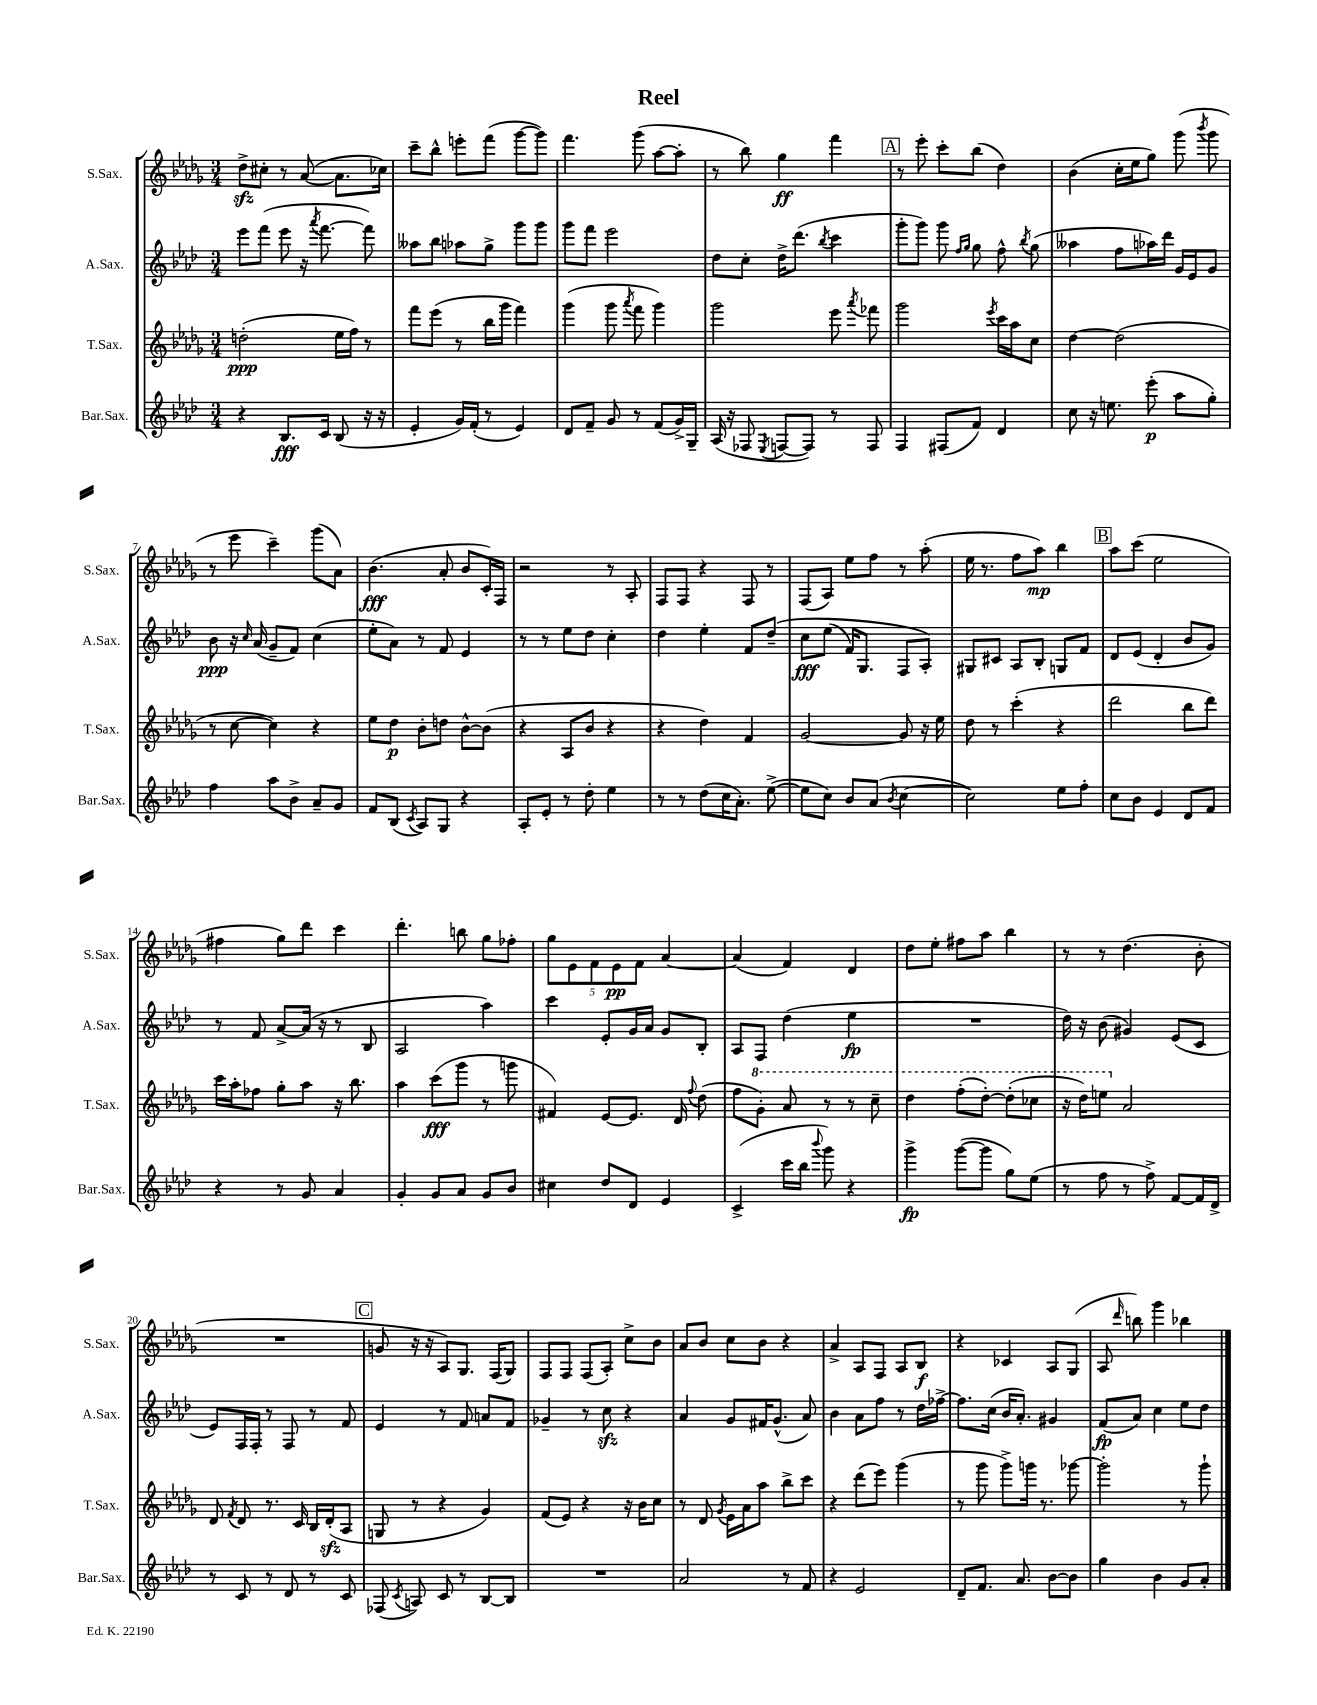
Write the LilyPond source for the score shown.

\header { title = "Reel" }
<<
\new StaffGroup <<
\new Staff = "s0" \with { instrumentName = "S.Sax." shortInstrumentName = "S.Sax." } {
    \clef treble \key des \major \numericTimeSignature \time 3/4
    \autoBeamOff des''8[->\sfz cis''8]-. r8 aes'8~( aes'8.[ ces''16]) |
    c'''8[-- bes''8]-^ e'''8[-. f'''8]( ges'''8[~ ges'''8]) |
    f'''4. ges'''8( aes''8[~ aes''8]-. |
    r8 bes''8) ges''4\ff f'''4 |
    \mark \markup { \box "A" } r8 ees'''8-. c'''8[-. bes''8]( des''4) |
    bes'4( c''16[-. ees''16 ges''8]) ges'''8( \acciaccatura { bes'''8 } ges'''8 |
    r8 ees'''8 c'''4--) ges'''8[( aes'8]) |
    bes'4.\fff( aes'8-. bes'8[ c'16-.) f16] |
    r2 r8 aes8-. |
    f8[ f8] r4 f8 r8 |
    f8[( aes8]) ees''8[ f''8] r8 aes''8-.( |
    ees''16 r8. f''8[ aes''8]\mp) bes''4 |
    \mark \markup { \box "B" } aes''8[ c'''8]( ees''2 |
    fis''4 ges''8[) des'''8] c'''4 |
    des'''4.-. b''8 ges''8[ fes''8]-. |
    \tuplet 5/4 { ges''8[ ees'8 f'8 ees'8\pp f'8] } aes'4~ |
    aes'4( f'4) des'4 |
    des''8[ ees''8]-. fis''8[ aes''8] bes''4 |
    r8 r8 des''4.( bes'8-. |
    R2. |
    \mark \markup { \box "C" } g'8 r16 r16 aes8[) ges8.] f16[( ges8]) |
    f8[ f8] f8[( aes8]-.) c''8[-> bes'8] |
    aes'8[ bes'8] c''8[ bes'8] r4 |
    aes'4-> aes8[ f8] aes8[ bes8]\f |
    r4 ces'4 aes8[ ges8]( |
    aes8 \grace { des'''16 } b''8) ges'''4 bes''4 \bar "|." |
}
\new Staff = "s1" \with { instrumentName = "A.Sax." shortInstrumentName = "A.Sax." } {
    \clef treble \key aes \major \numericTimeSignature \time 3/4
    \autoBeamOff ees'''8[ f'''8]( ees'''8 r16 \acciaccatura { aes'''8 } f'''8.~ f'''8) |
    aeses''8[ bes''8] aes''8[ g''8]-> g'''8[ g'''8] |
    g'''8[ f'''8] ees'''2 |
    des''8[ c''8]-. des''16[-> des'''8.]( \acciaccatura { bes''8 } c'''4 |
    \mark \markup { \box "A" } g'''8[-. g'''8]) g'''8 \grace { f''16[ g''16] } g''8 f''8-^ \acciaccatura { bes''8 } g''8( |
    aeses''4 f''8[ aes''16) des'''16] g'16[ ees'16 g'8] |
    bes'8\ppp r16 \grace { c''16 } aes'16( g'8[-- f'8]) c''4( |
    ees''8[-. aes'8]) r8 f'8 ees'4 |
    r8 r8 ees''8[ des''8] c''4-. |
    des''4 ees''4-. f'8[ des''8]--\( |
    c''8[\fff ees''8]( f'16[) g8.] f8[ aes8]-.\) |
    gis8[ cis'8] aes8[ bes8]-. g8[ f'8] |
    \mark \markup { \box "B" } des'8[ ees'8]( des'4-. bes'8[ g'8]) |
    r8 f'8 aes'8[~-> aes'16]( r16 r8 bes8 |
    aes2 aes''4) |
    c'''4 ees'8[-. g'16 aes'16] g'8[ bes8]-. |
    aes8[ f8] des''4( ees''4\fp |
    R2. |
    des''16) r16 bes'8( gis'4) ees'8[( c'8] |
    ees'8[) f16 f16]-. r8 f8 r8 f'8 |
    \mark \markup { \box "C" } ees'4 r8 f'8 a'8[ f'8] |
    ges'4-- r8 c''8\sfz r4 |
    aes'4 g'8[ fis'16 g'8.]-^( aes'8) |
    bes'4 aes'8[ f''8] r8 des''16[ fes''16]~-> |
    fes''8.[ c''16]( bes'16[ aes'8.]-.) gis'4 |
    f'8[\fp( aes'8]) c''4 ees''8[ des''8] \bar "|." |
}
\new Staff = "s2" \with { instrumentName = "T.Sax." shortInstrumentName = "T.Sax." } {
    \clef treble \key des \major \numericTimeSignature \time 3/4
    \autoBeamOff d''2-.\ppp( ees''16[ f''16]) r8 |
    f'''8[ ees'''8]( r8 bes''16[ ges'''16] f'''4) |
    ges'''4( ges'''8 \acciaccatura { aes'''8 } f'''8 ges'''4) |
    ges'''2 ees'''8 \acciaccatura { aes'''8 } fes'''8 |
    \mark \markup { \box "A" } ges'''2 \acciaccatura { ees'''8 } c'''16[ aes''16 c''8] |
    des''4~ des''2( |
    r8 c''8~ c''4) r4 |
    ees''8[ des''8]\p bes'8[-. d''8] bes'8[~-^ bes'8]( |
    r4 aes8[ bes'8] r4 |
    r4 des''4) f'4 |
    ges'2~ ges'8 r16 ees''16 |
    des''8 r8 c'''4-.( r4 |
    \mark \markup { \box "B" } des'''2 bes''8[ des'''8]) |
    c'''16[ aes''16-. fes''8] ges''8[-. aes''8] r16 bes''8. |
    aes''4 c'''8[\fff( ges'''8] r8 g'''8 |
    fis'4) ees'8[~ ees'8.] des'16 \appoggiatura { f''8 } des''8( |
    f''8[ \ottava #1 ges''8]-.) aes''8 r8 r8 c'''8-- |
    des'''4 f'''8[-.( des'''8]~-.) des'''8[-.( ces'''8] |
    r16 des'''16[) e'''8] \ottava #0 aes'2 |
    des'8 \acciaccatura { f'8 } des'8 r8. c'16 bes16[ des'16-.\sfz( aes8] |
    \mark \markup { \box "C" } g8 r8 r4 ges'4) |
    f'8[( ees'8]) r4 r16 bes'16[ c''8] |
    r8 des'8 \acciaccatura { ges'8 } ees'16[ aes'16 aes''8] bes''8[-> c'''8] |
    r4 des'''8[( ees'''8]) ges'''4( |
    r8 ges'''8 ges'''8[->) g'''16] r8. ges'''8~ |
    ges'''2-. r8 ges'''8-! \bar "|." |
}
\new Staff = "s3" \with { instrumentName = "Bar.Sax." shortInstrumentName = "Bar.Sax." } {
    \clef treble \key aes \major \numericTimeSignature \time 3/4
    \autoBeamOff r4 bes8.[\fff c'16] bes8( r16 r16 |
    ees'4-. g'16[) f'16]-.( r8 ees'4) |
    des'8[ f'8]-- g'8 r8 f'8[( g'16->) g16]-- |
    aes16( r16 fes8 \acciaccatura { ees8 } f8[~ f8]) r8 f8 |
    \mark \markup { \box "A" } f4 fis8[( f'8]) des'4 |
    c''8 r16 e''8. ees'''8-.\p( aes''8[ g''8]-.) |
    f''4 aes''8[ bes'8]-> aes'8[-- g'8] |
    f'8[ bes8]( \acciaccatura { c'8 } aes8[) g8] r4 |
    aes8[-. ees'8]-. r8 des''8-. ees''4 |
    r8 r8 des''8[( c''16 aes'8.]-.) ees''8~->( |
    ees''8[ c''8]) bes'8[ aes'8]( \acciaccatura { bes'8 } c''4~ |
    c''2) ees''8[ f''8]-. |
    \mark \markup { \box "B" } c''8[ bes'8] ees'4 des'8[ f'8] |
    r4 r8 g'8 aes'4 |
    g'4-. g'8[ aes'8] g'8[ bes'8] |
    cis''4 des''8[ des'8] ees'4 |
    c'4->( c'''16[ bes''16] \appoggiatura { bes'''8 } g'''8) r4 |
    g'''4->\fp g'''8[~( g'''8] g''8[) ees''8]( |
    r8 f''8 r8 f''8->) f'8[~ f'16 des'16]-> |
    r8 c'8 r8 des'8 r8 c'8 |
    \mark \markup { \box "C" } fes8( \acciaccatura { c'8 } a8) c'8 r8 bes8[~ bes8] |
    R2. |
    aes'2 r8 f'8 |
    r4 ees'2 |
    des'8[-- f'8.] aes'8. bes'8[~ bes'8] |
    g''4 bes'4 g'8[ aes'8]-. \bar "|." |
}
>>
>>
